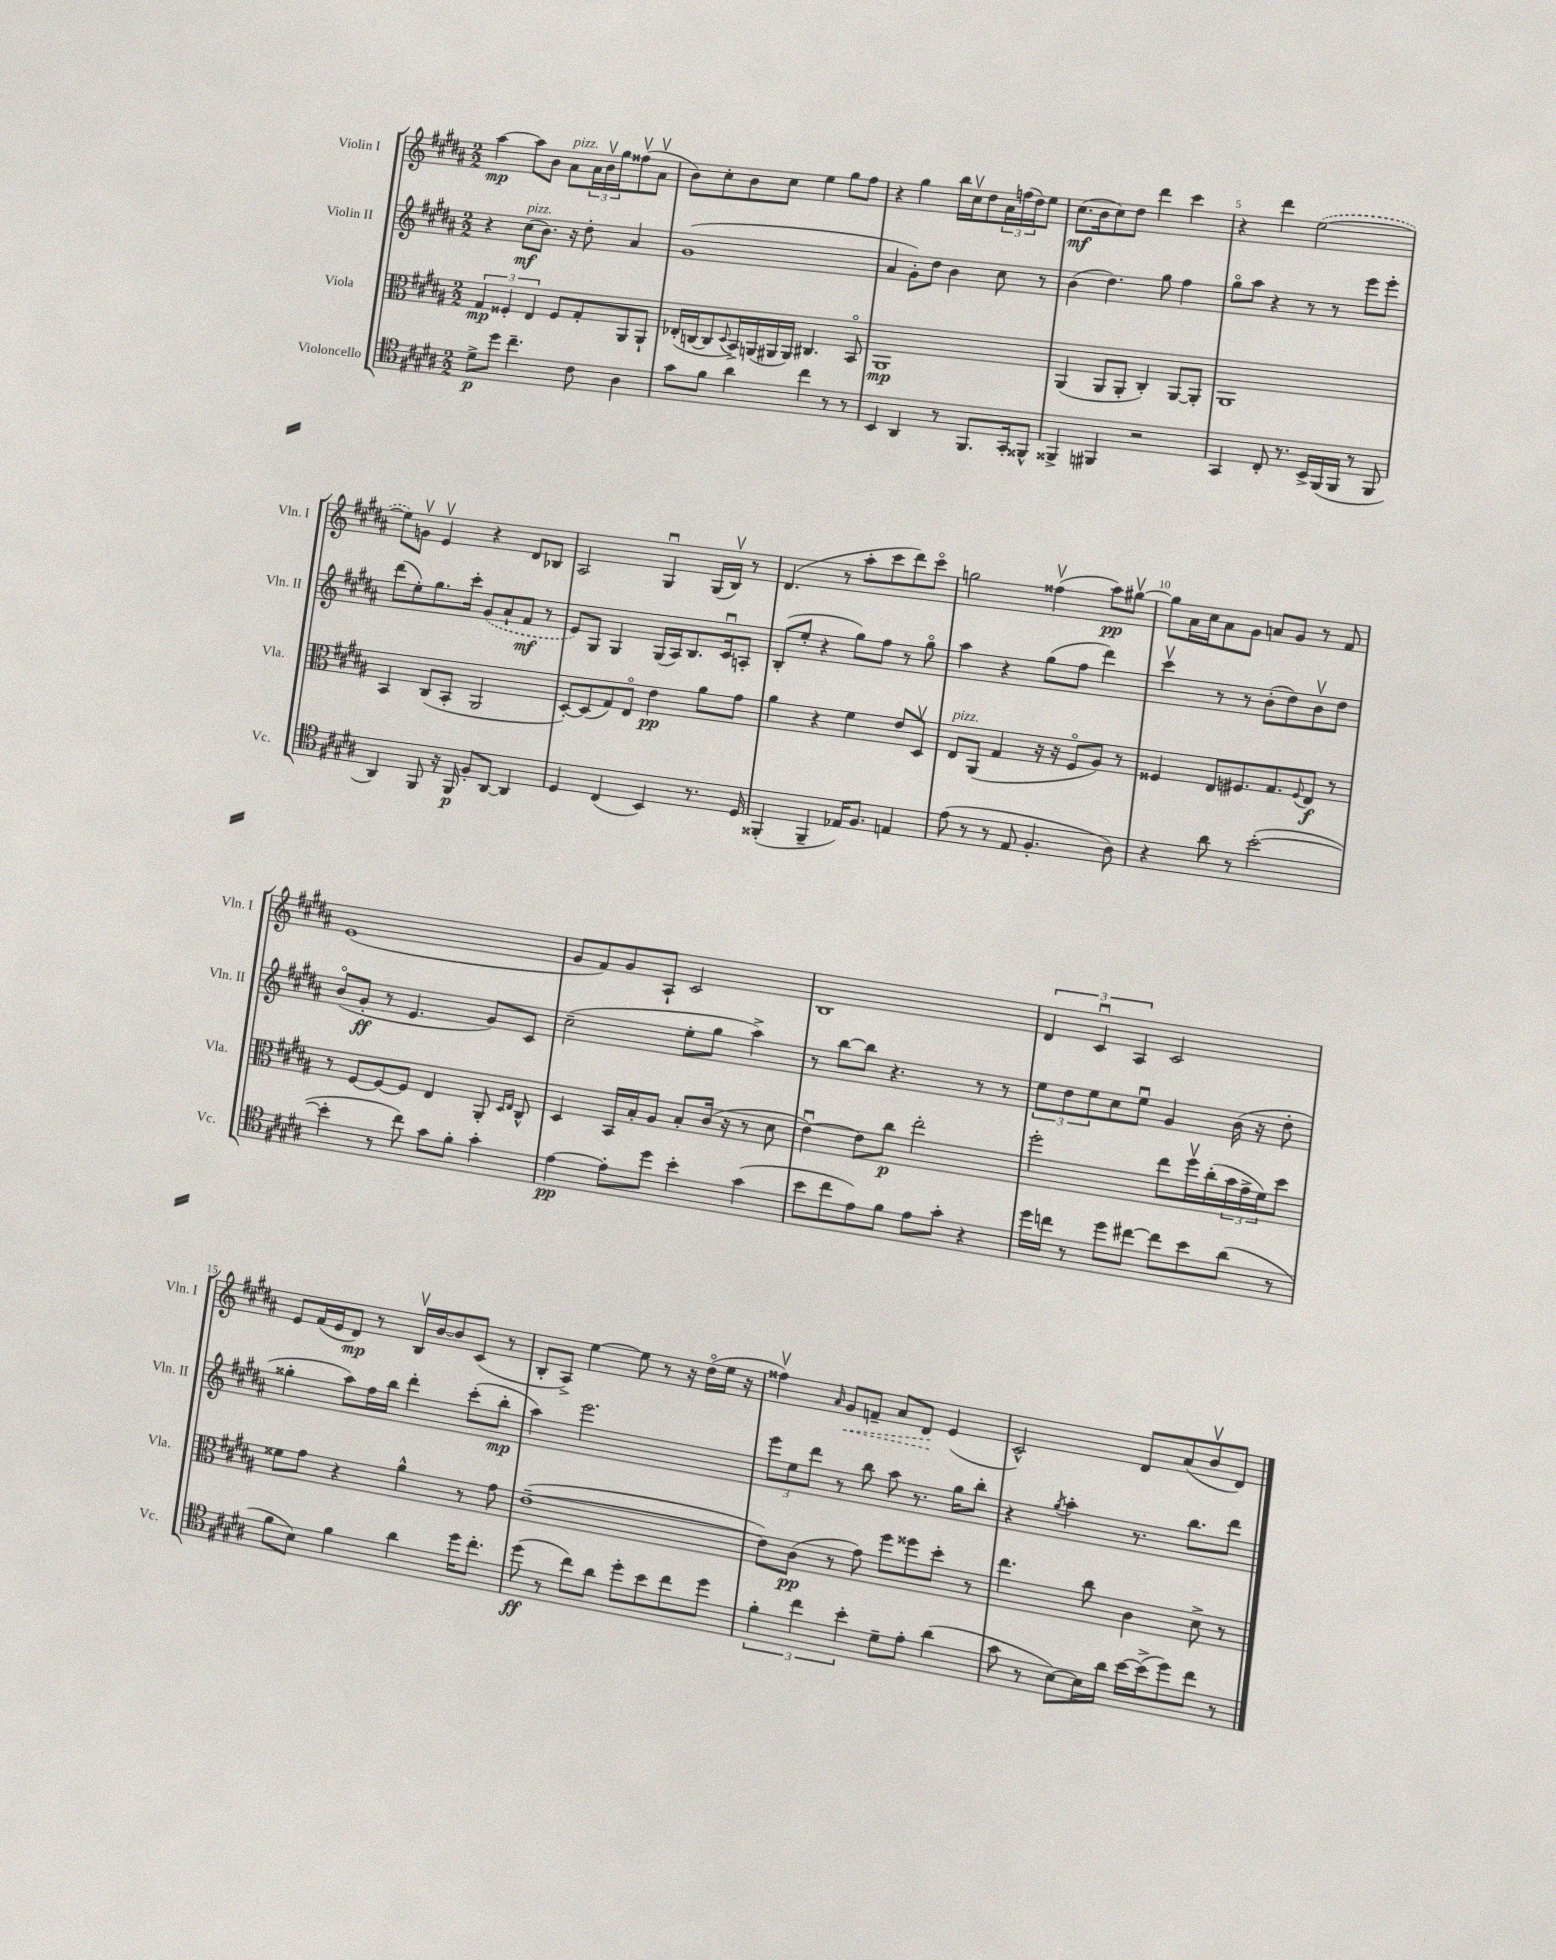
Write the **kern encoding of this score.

**kern	**kern	**kern	**kern
*staff4	*staff3	*staff2	*staff1
*clefC4	*clefC3	*clefG2	*clefG2
*k[f#c#g#d#a#]	*k[f#c#g#d#a#]	*k[f#c#g#d#a#]	*k[f#c#g#d#a#]
*M2/2	*M2/2	*M2/2	*M2/2
8d#^	6G#	4r	[4aa#
8dd#	.	.	.
.	6F##'	.	.
4.cc#~	.	(8cc#	8aa#]
.	6E	.	.
.	.	8.b)	8b
.	8F##	.	8a#
.	.	16r	.
8c#	8G#'	8dd#'	24a#
.	.	.	24bv
.	.	.	24gg#
4A#	8AA#	4a#	(8ff##v
.	8AA#`	.	8a#v
=	=	=	=
8g#	(16E-'	(1g#	8b)
.	[16C	.	.
8f#	8C]	.	8cc#'
.	8qqD#	.	.
4a#	16BB^)	.	8b
.	(16AA	.	.
.	16AA#	.	8cc#
.	16AA#)	.	.
4cc#	4.C#	.	4ee
8r	.	.	8gg#
8r	8BBo	.	8ff#
=	=	=	=
4BB	1AA#	4a#	4r
4AA#	.	8g#')	4gg#
.	.	8dd#	.
8r	.	4b	16bb
.	.	.	16cc#v
8.FF#	.	.	8dd#
.	.	8cc#	24a#
.	.	.	(24ff
16GG#'	.	.	.
.	.	.	24dd#)
8FF##^^	.	8r	8ee
=	=	=	=
4FF##^	(4AA#	(4b	(8.cc#
.	.	.	16b
4FF#	8AA#	4.dd#)	8cc#)
.	8AA#'	.	8dd#
2r	4C#')	.	4ddd#
.	.	8gg#	.
.	[8AA#	4ff#	4ccc#
.	8AA#']	.	.
=	=	=	=
4GG#	1AA#	8gg#o	4r
.	.	8aa#	.
8C#'	.	4r	4ddd#
8.r	.	.	.
.	.	8r	([2ee
16BB^	.	.	.
(16FF#	.	8r	.
16FF#	.	.	.
8r	.	8eee	.
8FF#	.	8eee'	.
=	=	=	=
4AA#)	4BB	(8ddd#	8ee])
.	.	8ee')	8gv
8FF#	(8C#	8.gg#	4ev
16r	8BB'	.	.
16FF#	.	16ccc#'	.
8F#'	2AA#	(8g#	4r
[8AA#	.	8a#`	.
4AA#]	.	8f#	8d#
.	.	8r	8B-
=	=	=	=
4D#	[8D#')	8e)	2A#
.	(8D#]	8G#	.
(4C#	8G#)	4G#	.
.	8Eo	.	.
4BB)	4e	(16G#	4G#u
.	.	16A#)	.
.	.	8.B	.
8.r	8a#	.	(16G#
.	.	16c#u	16Bv)
.	8g#	8A'	8r
16D#	.	.	.
=	=	=	=
(4FF##'	4a#	(8B'	(4.d#
.	.	8ee'	.
4FF##~	4r	4r	.
.	.	.	8r
16E-)	4f#	8gg#)	8aa#'
8.F#	.	.	.
.	.	8ff#	8ccc#
4E	8e	8r	8ddd#)
.	8D#v	8gg#o	8ccc#o
=	=	=	=
(8e	8E	4aa#	2gg
8r	(8AA#	.	.
8r	4G#	4r	.
8E	.	.	.
4.F#'	16r	(8gg#	(4ff##v
.	16r	.	.
.	8F#o	8ff#	.
.	8A#)	4ddd#)	8aa#)
8A#)	8r	.	[8gg#v
=	=	=	=
4r	4F##	4ccc#v	8gg#]
.	.	.	16a#
.	.	.	16cc#
8a#	8E	8r	8a#
8r	8.F#	8r	8g#
([2b'	.	(8b'	8a
.	8.G#	.	.
.	.	8dd#)	8g#
.	8qqF#	.	.
.	8E	8bv	8r
.	8r	8dd#	8f#
=	=	=	=
4b']	8r	(8bo	(1e
.	[8F#	8g#'	.
8r	8F#_	8r	.
8cc#)	8F#]	4.e	.
8g#	4E	.	.
8f#'	.	.	.
4g#'	8AA#'	8g#)	.
.	16qqD#	.	.
.	16qqE	.	.
.	8C#^^	8c#	.
=	=	=	=
[4e	4D#	(2cc#~	8g#
.	.	.	8f#)
8e']	16BB	.	8g#
.	16B'	.	.
8dd#	8A#	.	8A#`
4b'	8B'	8ee'	2c#
.	(16c#	8gg#	.
.	16r	.	.
(4g#	8r	4aa#^)	.
.	8d#	.	.
=	=	=	=
8b	[4eu)	8r	1B
8cc#	.	[8bb	.
8e)	8e]	8bb]	.
8f#	8cc#	4.r	.
8e	2ee'	.	.
8g#'	.	.	.
4r	.	8r	.
.	.	8r	.
=	=	=	=
16dd#	2ff#'	12ee	6d#
16cc	.	.	.
.	.	12dd#	.
8r	.	.	.
.	.	12ee	6c#u
8dd#	.	8cc#	.
.	.	.	6A#
[8cc#	.	8eeu	.
8cc#]	8ee	4g#	2c#
8b	16ff#v	.	.
.	(16cc#'	.	.
(8a#	24b	(16b	.
.	24g#^	.	.
.	.	16r	.
.	24f#)	.	.
8r	8dd#	8dd#'	.
=	=	=	=
8f#	8f##	4gg##'	8e
8B)	8g#	.	(16f#
.	.	.	16e
4f#	4r	8aa#)	8d#)
.	.	16ff#	8r
.	.	16bb	.
4a#	4a#^^	4ddd#'	16Bv
.	.	.	[16b
.	.	.	8b]
16dd#	8r	(8ccc#'	(8c#
8.cc#'	.	.	.
.	8g#	8bb'	8r
=	=	=	=
(8dd#	([1e~	4aa#)	8B'
8r	.	.	8A#^)
8cc#)	.	2.eee	[4ee
8a#	.	.	.
8dd#'	.	.	8ee]
8b	.	.	8r
8cc#	.	.	16r
.	.	.	(16dd#o
8dd#	.	.	16ee
.	.	.	16r
=	=	=	=
6f#'	8e])	12eee	4ff##v)
.	.	12ee	.
.	(8c#	.	.
6cc#	.	12ddd#	.
.	.	.	16qqa#
.	8r	8r	8g#
6b'	.	.	.
.	8g#)	8bb	8f~
8d#~	8ff#	8aa#	8a#
8e'	8ff##	8.r	8d#
(4a#	8dd#'	.	(4e
.	.	16gg#	.
.	8r	8bb'	.
=	=	=	=
8g#	4.ee	4r	2c#^^)
8r	.	.	.
.	.	8qgg#	.
[8B)	.	4aa#'	.
16B]	8cc#	.	.
16a#	.	.	.
[16b	4c#	8.r	8d#
(16b^]	.	.	.
8dd#)	.	.	(8a#
.	.	8.bb	.
8cc#	8d#^	.	8bv
8r	8r	8ddd#	8d#)
==	==	==	==
*-	*-	*-	*-
